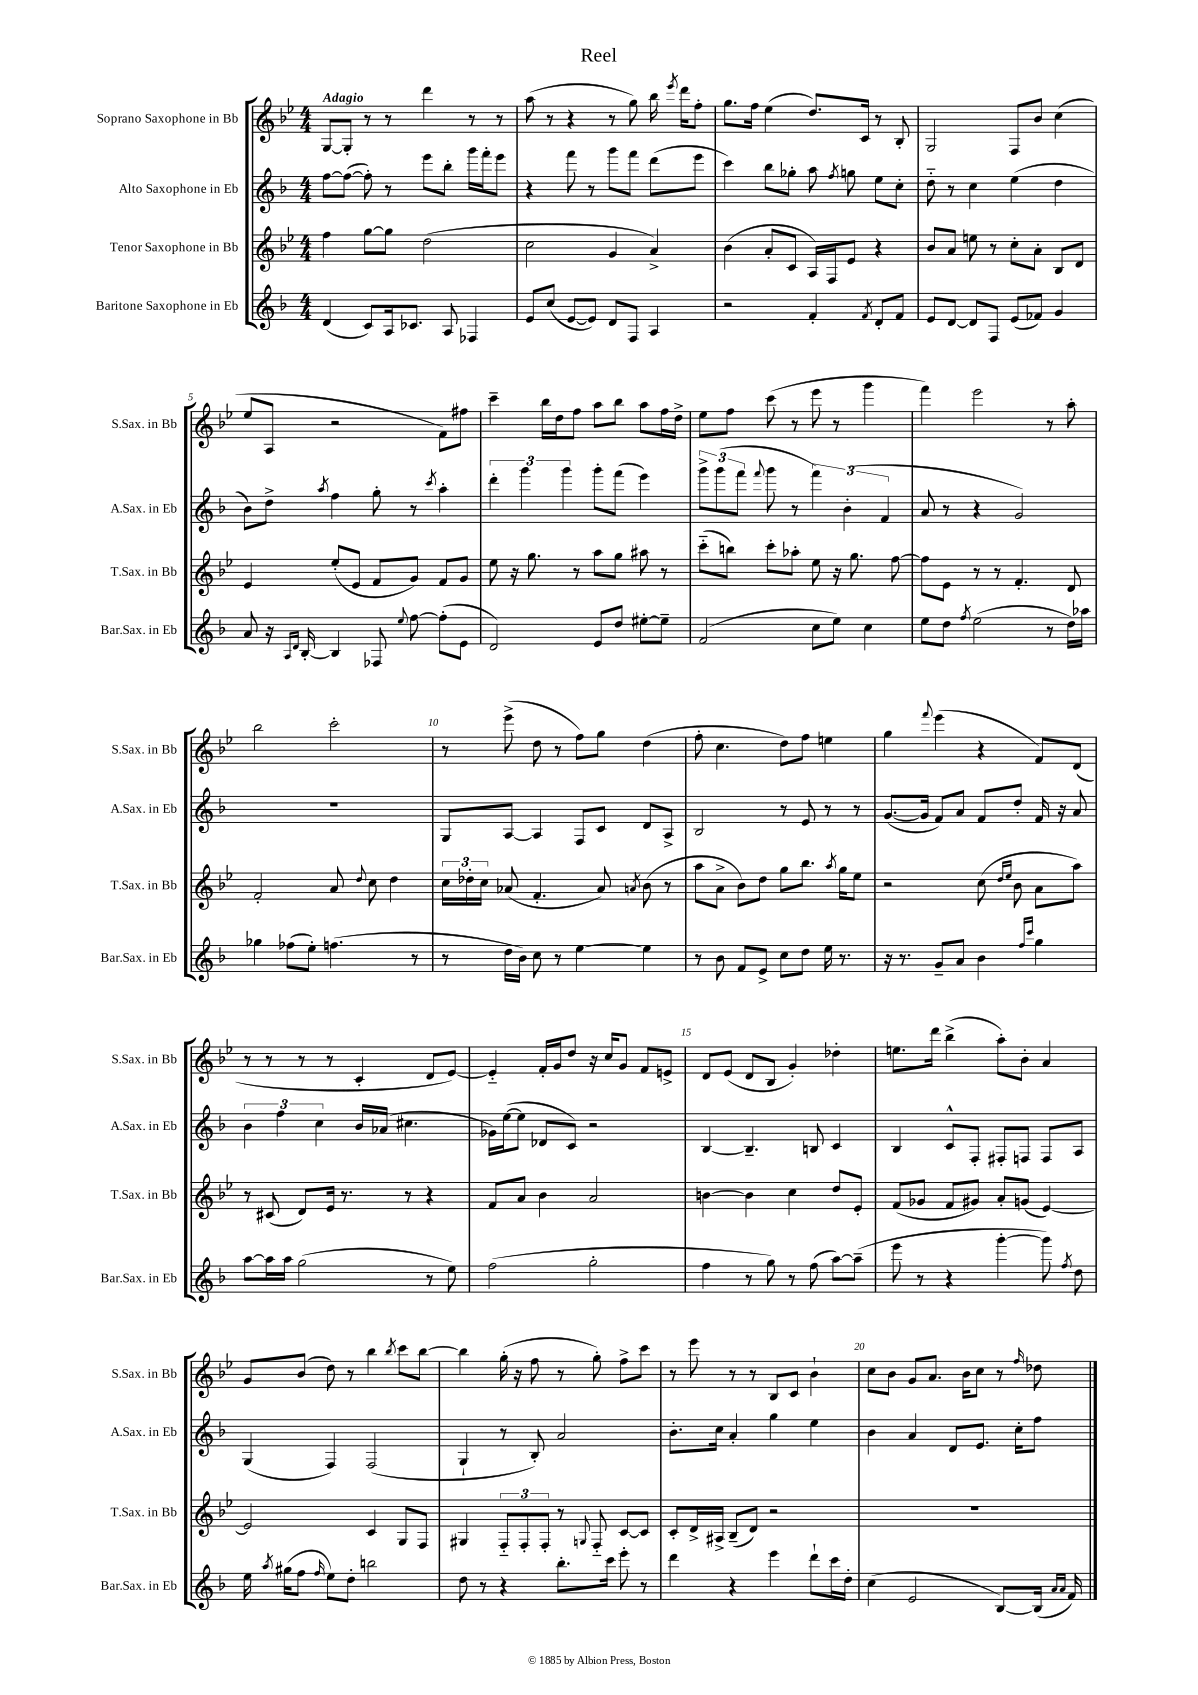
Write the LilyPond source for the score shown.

\header { title = "Reel" }
<<
\new StaffGroup <<
\new Staff = "s0" \with { instrumentName = "Soprano Saxophone in Bb" shortInstrumentName = "S.Sax. in Bb" } {
    \clef treble \key bes \major \numericTimeSignature \time 4/4 \tempo "Adagio"
    \autoBeamOff g8[~ g8]-. r8 r8 d'''4 r8 r8 |
    a''8( r8 r4 r8 g''8) bes''16 \acciaccatura { ees'''8 } d'''16[ f''8]-. |
    g''8.[ f''16] ees''4( d''8.[) c'16] r8 bes8-. |
    g2 f8[ bes'8] c''4( |
    ees''8[ a8] r2 f'8[) fis''8] |
    c'''4-- bes''16[ d''16 f''8] a''8[ bes''8] a''8[ f''16 d''16]-> |
    ees''8[ f''8] c'''8( r8 ees'''8 r8 g'''4 |
    f'''4) ees'''2 r8 a''8-. |
    bes''2 c'''2-. |
    r8 ees'''8->( d''8 r8 f''8[) g''8] d''4( |
    f''8-. c''4. d''8[) f''8] e''4 |
    g''4 \appoggiatura { f'''8 } ees'''4( r4 f'8[) d'8]( |
    r8 r8 r8 r8 c'4-. d'8[ ees'8]~) |
    ees'4-_ f'16[-. g'16 d''8] r16 c''16[ g'8] f'8[ e'8]-> |
    d'8[ ees'8]( d'8[ bes8] g'4-.) des''4-. |
    e''8.[ d'''16] bes''4->( a''8[-.) bes'8]-. a'4 |
    g'8[ bes'8]( d''8) r8 bes''4 \acciaccatura { bes''8 } c'''8[ bes''8]~ |
    bes''4 g''16-.( r16 f''8 r8 g''8-.) f''8[-> c'''8] |
    r8 ees'''8 r8 r8 bes8[ c'8] bes'4-! |
    c''8[ bes'8] g'8[ a'8.] bes'16[ c''8] r8 \grace { f''16 } des''8 \bar "|." |
}
\new Staff = "s1" \with { instrumentName = "Alto Saxophone in Eb" shortInstrumentName = "A.Sax. in Eb" } {
    \clef treble \key f \major \numericTimeSignature \time 4/4
    \autoBeamOff f''8[~ f''8]~( f''8-.) r8 e'''8[ bes''8]-. g'''16[ f'''16-. e'''8] |
    r4 f'''8 r8 g'''8[ f'''8] d'''8[( e'''8] |
    c'''4) bes''8[ ges''8]-. a''8 \acciaccatura { f''8 } g''8 e''8[ c''8]-. |
    d''8-_ r8 c''4 e''4( d''4 |
    bes'8[) d''8]-> \acciaccatura { a''8 } f''4 g''8-. r8 \acciaccatura { c'''8 } a''4-. |
    \tuplet 3/2 { d'''4-. g'''4 g'''4 } g'''8[-. f'''8]( e'''4) |
    \tuplet 3/2 { g'''8[-> g'''8( f'''8] } \appoggiatura { f'''8 } g'''8 r8 \tuplet 3/2 { f'''4) bes'4-.( f'4 } |
    a'8 r8 r4 g'2) |
    R1 |
    g8[ a8]~ a4 f8[ c'8] d'8[ a8]-> |
    bes2 r8 e'8 r8 r8 |
    g'8.[~( g'16] f'8[) a'8] f'8[ d''8]-. f'16 r16 a'8 |
    \tuplet 3/2 { bes'4 f''4 c''4 } bes'16[ aes'16]( cis''4. |
    ges'16[) e''16~( e''8] des'8[ c'8]) r2 |
    bes4~ bes4.-- b8 c'4 |
    bes4 c'8[-^ f8]-. fis8[-. f8] f8[ a8] |
    g4( f4) f2( |
    g4-! r8 bes8-.) a'2 |
    bes'8.[-. c''16] a'4-. g''4 e''4 |
    bes'4 a'4 d'8[ e'8.] c''16[-. f''8] \bar "|." |
}
\new Staff = "s2" \with { instrumentName = "Tenor Saxophone in Bb" shortInstrumentName = "T.Sax. in Bb" } {
    \clef treble \key bes \major \numericTimeSignature \time 4/4
    \autoBeamOff f''4 g''8[~ g''8] d''2( |
    c''2 g'4 a'4->) |
    bes'4( a'8[-. c'8] a16[) f16 ees'8] r4 |
    bes'8[ a'8] e''8 r8 c''8[-. a'8]-. bes8[ d'8] |
    ees'4 ees''8[-.( ees'8] f'8[ g'8]) f'8[ g'8] |
    ees''8 r16 g''8. r8 a''8[ g''8] ais''8 r8 |
    c'''8[-_( b''8]) c'''8[-. aes''8]-. ees''8 r16 g''8. f''8~ |
    f''8[ ees'8] r8 r8 f'4.-. d'8 |
    f'2-. a'8 \appoggiatura { d''8 } c''8 d''4 |
    \tuplet 3/2 { c''16[ des''16-. c''16] } aes'8( f'4.-. aes'8) \acciaccatura { a'8 } bes'8( r8 |
    a''8[ a'8]-> bes'8[) d''8] g''8[ bes''8.] \acciaccatura { a''8 } g''16[ ees''8] |
    r2 c''8( \grace { d''16[ ees''16] } bes'8 a'8[ a''8]) |
    r8 cis'8( d'8[) ees'16] r8. r8 r4 |
    f'8[ a'8] bes'4 a'2 |
    b'4~ b'4 c''4 d''8[ ees'8]-. |
    f'8[( ges'8] f'8[ gis'8]) a'8[-. g'8]( ees'4~) |
    ees'2 c'4 g8[ f8] |
    gis4 \tuplet 3/2 { f8[-_ f8-. f8]-. } r8 \appoggiatura { g8 } f8-_ c'8[~ c'8] |
    c'8[-. d'16-> ais16]-> bes8[--( d'8]) r2 |
    R1 \bar "|." |
}
\new Staff = "s3" \with { instrumentName = "Baritone Saxophone in Eb" shortInstrumentName = "Bar.Sax. in Eb" } {
    \clef treble \key f \major \numericTimeSignature \time 4/4
    \autoBeamOff d'4( c'8[) a16 ces'8.] a8 fes4 |
    e'8[ c''8]( e'8[~ e'8]) d'8[ f8] a4 |
    r2 f'4-. \acciaccatura { f'8 } d'8[-. f'8] |
    e'8[ d'8]~ d'8[ f8] e'8[( fes'8]) g'4 |
    a'8 r16 \grace { a16[ d'16] } bes16~-. bes4 fes8 \appoggiatura { e''8 } f''8~ f''8[-.( e'8] |
    d'2) e'8[ d''8] eis''8[~-. eis''8]-- |
    f'2( c''8[ e''8]) c''4 |
    e''8[ d''8] \acciaccatura { f''8 } e''2( r8 d''16[) aes''16] |
    ges''4 fes''8[( e''8]-.) f''4.( r8 |
    r8 d''16[ bes'16]) c''8 r8 e''4~ e''4 |
    r8 bes'8 f'8[ e'8]-> c''8[ d''8] e''16 r8. |
    r16 r8. g'8[-- a'8] bes'4 \grace { f''16[ c'''16] } g''4 |
    a''8[~ a''16 a''16] g''2( r8 e''8) |
    f''2( g''2-. |
    f''4 r8 g''8) r8 f''8( a''8[~) a''8]--( |
    e'''8 r8 r4 g'''4~-. g'''8) \acciaccatura { f''8 } d''8 |
    e''16 \acciaccatura { a''8 } gis''16[( f''8] \grace { f''16 } e''8[) d''8]-. b''2 |
    d''8 r8 r4 bes''8.[-. c'''16] e'''8-. r8 |
    d'''4 r4 e'''4 d'''8[-! c'''16 d''16]-. |
    c''4( e'2 bes8[~) bes16]( \grace { a'16[ a'16] } f'16) \bar "|." |
}
>>
>>
\layout { \context { \Score \override BarNumber.break-visibility = ##(#f #t #t) barNumberVisibility = #(every-nth-bar-number-visible 5) } }
